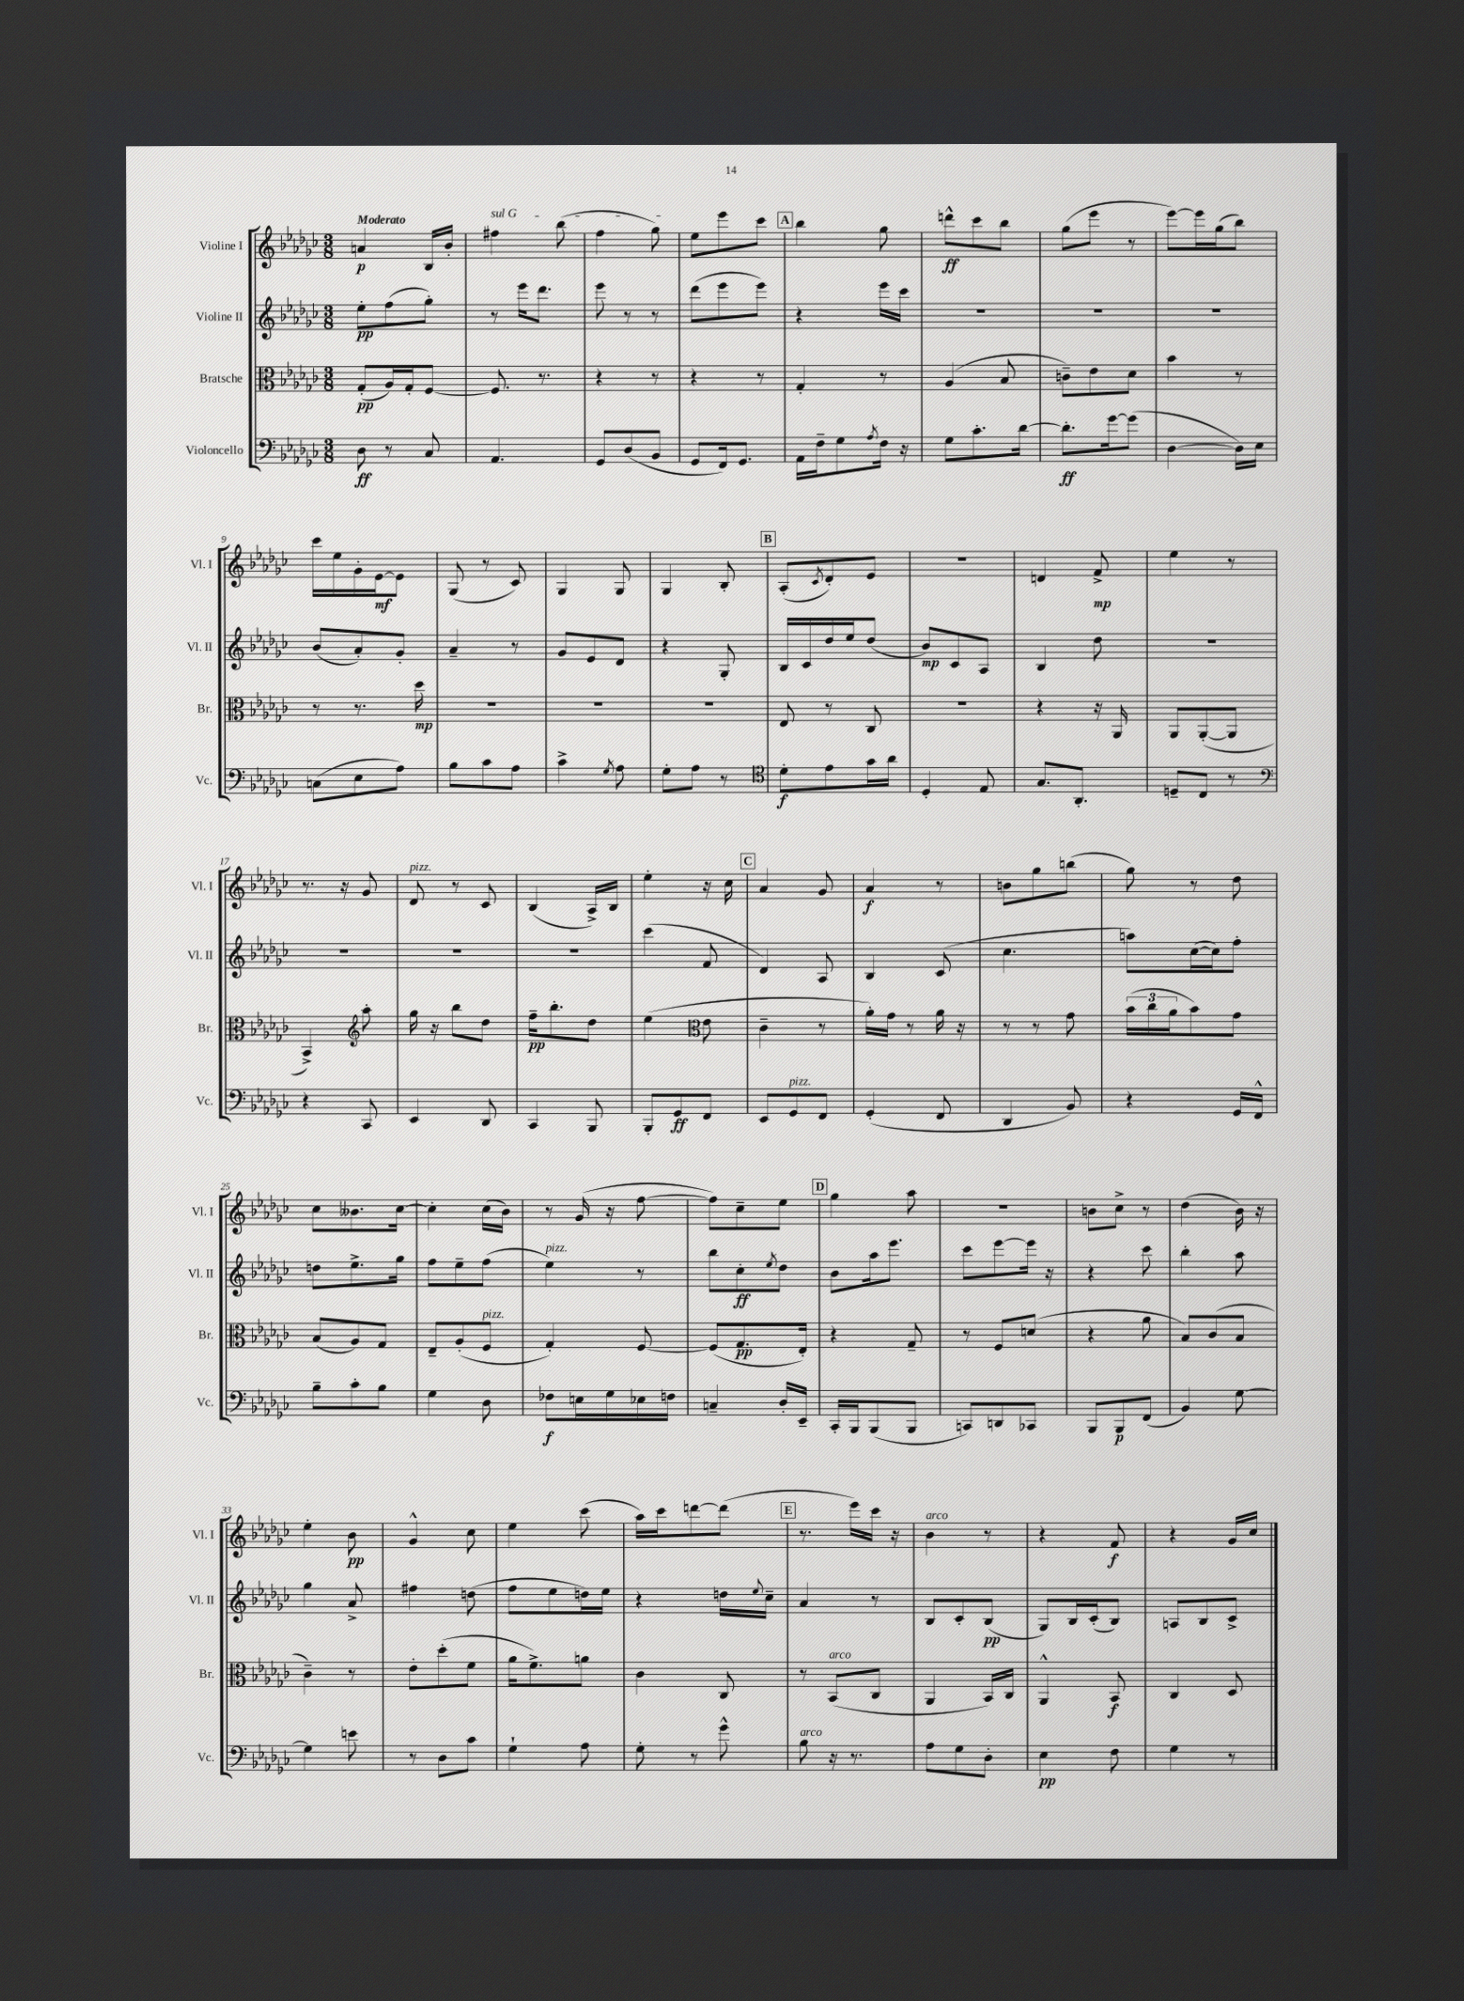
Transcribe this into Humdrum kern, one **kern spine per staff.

**kern	**dynam	**kern	**dynam	**kern	**dynam	**kern	**dynam
*part4	*part4	*part3	*part3	*part2	*part2	*part1	*part1
*staff4	*staff4	*staff3	*staff3	*staff2	*staff2	*staff1	*staff1
*I"Violoncello	*	*I"Bratsche	*	*I"Violine II	*	*I"Violine I	*
*I'Vc.	*	*I'Br.	*	*I'Vl. II	*	*I'Vl. I	*
*clefF4	*	*clefC3	*	*clefG2	*	*clefG2	*
*k[b-e-a-d-g-c-]	*	*k[b-e-a-d-g-c-]	*	*k[b-e-a-d-g-c-]	*	*k[b-e-a-d-g-c-]	*
*M3/8	*	*M3/8	*	*M3/8	*	*M3/8	*
=1	=1	=1	=1	=1	=1	=1	=1
!	!	!	!	!	!	!LO:TX:a:B:t=Moderato	!
8D-\	ff	(8G-'/L	pp	8ee-'\L	pp	4an/	p
8r	.	16A-/L)	.	(8ff\	.	.	.
.	.	16G-'/J	.	.	.	.	.
8C-/	.	[8F/J	.	8gg-'\J)	.	16B-/LL	.
.	.	.	.	.	.	16b-'/JJ	.
=2	=2	=2	=2	=2	=2	=2	=2
!	!	!	!	!	!	!LO:TX:a:i:t=sul G	!
4.AA-/	.	8.F/]	.	8r	.	4ff#X\	.
.	.	.	.	16eee-\KL	.	.	.
.	.	8.r	.	8.ddd-\J	.	.	.
.	.	.	.	.	.	(8bb-\	.
=3	=3	=3	=3	=3	=3	=3	=3
8GG-/L	.	4r	.	8eee-\	.	4ff\	.
(8D-/	.	.	.	8r	.	.	.
8BB-/J	.	8r	.	8r	.	8gg-\)	.
=4	=4	=4	=4	=4	=4	=4	=4
8GG-/L	.	4r	.	(8ddd-\L	.	8ee-\L	.
16FF/k)	.	.	.	8eee-\	.	8eee-\	.
8.GG-/J	.	.	.	.	.	.	.
.	.	8r	.	8eee-\J)	.	8ccc-\J	.
!!LO:REH:place=s1:t=A
=5	=5	=5	=5	=5	=5	=5	=5
16AA-\LL	.	4G-'/	.	4r	.	4bb-\	.
16F~\J	.	.	.	.	.	.	.
8G-\	.	.	.	.	.	.	.
8qA-/	.	.	.	.	.	.	.
16F\Jk	.	8r	.	16eee-\LL	.	8gg-\	.
16r	.	.	.	16ccc-\JJ	.	.	.
=6	=6	=6	=6	=6	=6	=6	=6
8G-\L	.	(4A-/	.	4.r	.	8dddn^^\L	ff
8.c-'\	.	.	.	.	.	8ccc-\	.
.	.	8B-/	.	.	.	8bb-\J	.
[16d-\Jk	.	.	.	.	.	.	.
=7	=7	=7	=7	=7	=7	=7	=7
8.d-'\L]	ff	8cn~\L)	.	4.r	.	(8gg-\L	.
.	.	8e-\	.	.	.	8eee-\J	.
[16g-\k	.	.	.	.	.	.	.
(8g-\J]	.	8d-\J	.	.	.	8r	.
=8	=8	=8	=8	=8	=8	=8	=8
[4D-\	.	4b-\	.	4.r	.	[8eee-\L)	.
.	.	.	.	.	.	16eee-\L]	.
.	.	.	.	.	.	(16gg-\J	.
16D-\LL])	.	8r	.	.	.	8bb-\J)	.
16E-\JJ	.	.	.	.	.	.	.
!!LO:LB:g=z
=9	=9	=9	=9	=9	=9	=9	=9
(8Cn\L	.	8r	.	(8b-/L	.	16ccc-\LL	.
.	.	.	.	.	.	16ee-\	.
8E-\	.	8.r	.	8a-'/)	.	16g-'\	.
.	.	.	.	.	.	[16e-\J	mf
8A-\J)	.	.	.	8g-'/J	.	8e-\J]	.
.	.	16dd-\	mp	.	.	.	.
=10	=10	=10	=10	=10	=10	=10	=10
8B-\L	.	4.r	.	4a-~/	.	(8G-/	.
8c-\	.	.	.	.	.	8r	.
8A-\J	.	.	.	8r	.	8c-/)	.
=11	=11	=11	=11	=11	=11	=11	=11
4c-^\	.	4.r	.	8g-/L	.	4G-/	.
.	.	.	.	8e-/	.	.	.
8qG-/	.	.	.	.	.	.	.
8A-\	.	.	.	8d-/J	.	8G-/	.
=12	=12	=12	=12	=12	=12	=12	=12
8G-'\L	.	4.r	.	4r	.	4G-/	.
8A-\J	.	.	.	.	.	.	.
8r	.	.	.	8G-'/	.	8B-'/	.
!!LO:REH:place=s1:t=B
=13	=13	=13	=13	=13	=13	=13	=13
*clefC4	*	*	*	*	*	*	*
8d-'\L	f	8E-/	.	16B-/LL	.	(8A-'/L	.
.	.	.	.	16c-/	.	.	.
.	.	.	.	.	.	8qc-/	.
8e-\	.	8r	.	16dd-/	.	8d-'/)	.
.	.	.	.	16ee-/J	.	.	.
16g-\L	.	8C-/	.	(8dd-/J	.	8e-/J	.
16a-\JJ	.	.	.	.	.	.	.
=14	=14	=14	=14	=14	=14	=14	=14
4D-'/	.	4.r	.	8b-/L)	mp	4.r	.
.	.	.	.	8c-/	.	.	.
8E-/	.	.	.	8A-/J	.	.	.
=15	=15	=15	=15	=15	=15	=15	=15
8.G-/L	.	4r	.	4B-/	.	4dn/	.
8.AA-'/J	.	.	.	.	.	.	.
.	.	16r	.	8dd-\	.	8f^/	mp
.	.	16AA-/	.	.	.	.	.
=16	=16	=16	=16	=16	=16	=16	=16
8Dn~/L	.	8AA-/L	.	4.r	.	4ee-\	.
8C-/J	.	([8AA-'/	.	.	.	.	.
8r	.	8AA-/J]	.	.	.	8r	.
!!LO:LB:g=z
=17	=17	=17	=17	=17	=17	=17	=17
*clefF4	*	*	*	*	*	*	*
4r	.	4BB-^/)	.	4.r	.	8.r	.
.	.	.	.	.	.	16r	.
*	*	*clefG2	*	*	*	*	*
8CC-/	.	8aa-'\	.	.	.	8g-/	.
=18	=18	=18	=18	=18	=18	=18	=18
!	!	!	!	!	!	!LO:TX:a:i:t=pizz.	!
4EE-/	.	16gg-\	.	4.r	.	8d-/	.
.	.	16r	.	.	.	.	.
.	.	8bb-\L	.	.	.	8r	.
8DD-/	.	8dd-\J	.	.	.	8c-/	.
=19	=19	=19	=19	=19	=19	=19	=19
4CC-/	.	16ff~\KL	pp	4.r	.	(4B-/	.
.	.	8.bb-'\	.	.	.	.	.
8BBB-/	.	8dd-\J	.	.	.	16A-^/LL)	.
.	.	.	.	.	.	16B-/JJ	.
=20	=20	=20	=20	=20	=20	=20	=20
8BBB-'/L	.	(4ee-\	.	(4ccc-\	.	4ee-'\	.
8GG-/	ff	.	.	.	.	.	.
*	*	*clefC3	*	*	*	*	*
8FF/J	.	8e-\	.	8f/	.	16r	.
.	.	.	.	.	.	16cc-\	.
!!LO:REH:place=s1:t=C
=21	=21	=21	=21	=21	=21	=21	=21
8EE-/L	.	4c-~\	.	4d-/)	.	4a-/	.
!LO:TX:a:i:t=pizz.	!	!	!	!	!	!	!
8GG-/	.	.	.	.	.	.	.
8FF/J	.	8r	.	8A-/	.	8g-/	.
=22	=22	=22	=22	=22	=22	=22	=22
(4GG-'/	.	16a-'\LL)	.	4B-/	.	4a-/	f
.	.	16g-\JJ	.	.	.	.	.
.	.	8r	.	.	.	.	.
8FF/	.	16a-\	.	(8c-/	.	8r	.
.	.	16r	.	.	.	.	.
=23	=23	=23	=23	=23	=23	=23	=23
4DD-/	.	8r	.	4.cc-\	.	8bn\L	.
.	.	8r	.	.	.	8gg-\	.
8BB-/)	.	8g-\	.	.	.	(8bbn\J	.
=24	=24	=24	=24	=24	=24	=24	=24
4r	.	(24b-\LL	.	8aan\L)	.	8gg-\)	.
.	.	24cc-\	.	.	.	.	.
.	.	24a-\J	.	.	.	.	.
.	.	8b-\)	.	([16cc-\L	.	8r	.
.	.	.	.	16cc-\J])	.	.	.
16GG-/LL	.	8g-\J	.	8ff'\J	.	8dd-\	.
16FF^^/JJ	.	.	.	.	.	.	.
!!LO:LB:g=z
=25	=25	=25	=25	=25	=25	=25	=25
8B-~\L	.	(8B-/L	.	8ddn\L	.	8cc-\L	.
8c-'\	.	8A-/)	.	8.ee-^\	.	8.b--X\	.
8B-\J	.	8G-/J	.	.	.	.	.
.	.	.	.	16gg-\Jk	.	[16cc-\Jk	.
=26	=26	=26	=26	=26	=26	=26	=26
4G-\	.	8E-~/L	.	8ff\L	.	4cc-'\]	.
.	.	(8A-'/	.	8ee-~\	.	.	.
!	!	!LO:TX:a:i:t=pizz.	!	!	!	!	!
8D-\	.	8F/J	.	(8ff\J	.	(16cc-\LL	.
.	.	.	.	.	.	16b-\JJ)	.
=27	=27	=27	=27	=27	=27	=27	=27
!	!	!	!	!LO:TX:a:i:t=pizz.	!	!	!
8F-X\L	f	4G-'/)	.	4ee-\)	.	8r	.
16En\L	.	.	.	.	.	(16g-/	.
16G-\	.	.	.	.	.	16r	.
16E-X\	.	[8F/	.	8r	.	[8ff\	.
16Fn\JJ	.	.	.	.	.	.	.
=28	=28	=28	=28	=28	=28	=28	=28
4Cn~/	.	(8F/L]	.	8bb-\L	.	8ff\L])	.
.	.	8.G-/	pp	8cc-'\	ff	8cc-~\	.
.	.	.	.	8qee-/	.	.	.
16D-'/LL	.	.	.	8dd-\J	.	8ee-\J	.
16EE-~/JJ	.	16E-'/Jk)	.	.	.	.	.
!!LO:REH:place=s1:t=D
=29	=29	=29	=29	=29	=29	=29	=29
16CC-'/LL	.	4r	.	8b-\L	.	4gg-\	.
16BBB-/J	.	.	.	.	.	.	.
(8BBB-/	.	.	.	16aa-\k	.	.	.
.	.	.	.	8.eee-\J	.	.	.
8BBB-/J	.	8G-~/	.	.	.	8aa-\	.
=30	=30	=30	=30	=30	=30	=30	=30
8CCn/L)	.	8r	.	8ccc-\L	.	4.r	.
8DDn/	.	8F/L	.	[8eee-\	.	.	.
8CC-X/J	.	(8dn/J	.	16eee-\Jk]	.	.	.
.	.	.	.	16r	.	.	.
=31	=31	=31	=31	=31	=31	=31	=31
8BBB-/L	.	4r	.	4r	.	8bn\L	.
8BBB-/	p	.	.	.	.	8cc-^\J	.
(8FF/J	.	8a-\	.	8ccc-\	.	8r	.
=32	=32	=32	=32	=32	=32	=32	=32
4BB-/)	.	8B-/L)	.	4bb-'\	.	(4dd-\	.
.	.	(8c-/	.	.	.	.	.
[8G-\	.	8B-/J	.	8aa-\	.	16b-\)	.
.	.	.	.	.	.	16r	.
!!LO:LB:g=z
=33	=33	=33	=33	=33	=33	=33	=33
4G-\]	.	4c-~\)	.	4gg-\	.	4ee-'\	.
8en\	.	8r	.	8a-^/	.	8b-\	pp
=34	=34	=34	=34	=34	=34	=34	=34
8r	.	8e-'\L	.	4ff#X\	.	4g-^^/	.
8D-\L	.	(8dd-'\	.	.	.	.	.
8c-\J	.	8f\J	.	(8ddn\	.	8cc-\	.
=35	=35	=35	=35	=35	=35	=35	=35
4G-`\	.	16a-\KL	.	8ff\L	.	4ee-\	.
.	.	8.f^\)	.	.	.	.	.
.	.	.	.	8ee-\	.	.	.
8A-\	.	8an\J	.	16ddn\L)	.	(8ccc-\	.
.	.	.	.	16ee-\JJ	.	.	.
=36	=36	=36	=36	=36	=36	=36	=36
8G-'\	.	4c-\	.	4r	.	16aa-\LL)	.
.	.	.	.	.	.	16ccc-\J	.
8r	.	.	.	.	.	[8dddn\	.
8g-^^\	.	8C-/	.	16ddn\LL	.	(8ddd\J]	.
.	.	.	.	8qqee-/	.	.	.
.	.	.	.	16cc-~\JJ	.	.	.
!!LO:REH:place=s1:t=E
=37	=37	=37	=37	=37	=37	=37	=37
!LO:TX:a:i:t=arco	!	!	!	!	!	!	!
8B-\	.	8r	.	4a-/	.	8.r	.
!	!	!LO:TX:a:i:t=arco	!	!	!	!	!
16r	.	(8BB-/L	.	.	.	.	.
8.r	.	.	.	.	.	16eee-\LL)	.
.	.	8C-/J	.	8r	.	16ccc-\JJ	.
.	.	.	.	.	.	16r	.
=38	=38	=38	=38	=38	=38	=38	=38
!	!	!	!	!	!	!LO:TX:a:i:t=arco	!
8A-\L	.	4AA-/	.	8B-/L	.	4b-\	.
8G-\	.	.	.	8c-'/	.	.	.
8D-'\J	.	16BB-/LL)	.	(8B-/J	pp	8r	.
.	.	16C-/JJ	.	.	.	.	.
=39	=39	=39	=39	=39	=39	=39	=39
4E-\	pp	4AA-^^/	.	8G-/L)	.	4r	.
.	.	.	.	16B-/L	.	.	.
.	.	.	.	(16c-'/J	.	.	.
8F\	.	8BB-/	f	8B-/J)	.	8f/	f
=40	=40	=40	=40	=40	=40	=40	=40
4G-\	.	4C-/	.	8An/L	.	4r	.
.	.	.	.	8B-/	.	.	.
8r	.	8D-/	.	8c-^/J	.	16g-/LL	.
.	.	.	.	.	.	16cc-/JJ	.
==	==	==	==	==	==	==	==
*-	*-	*-	*-	*-	*-	*-	*-
